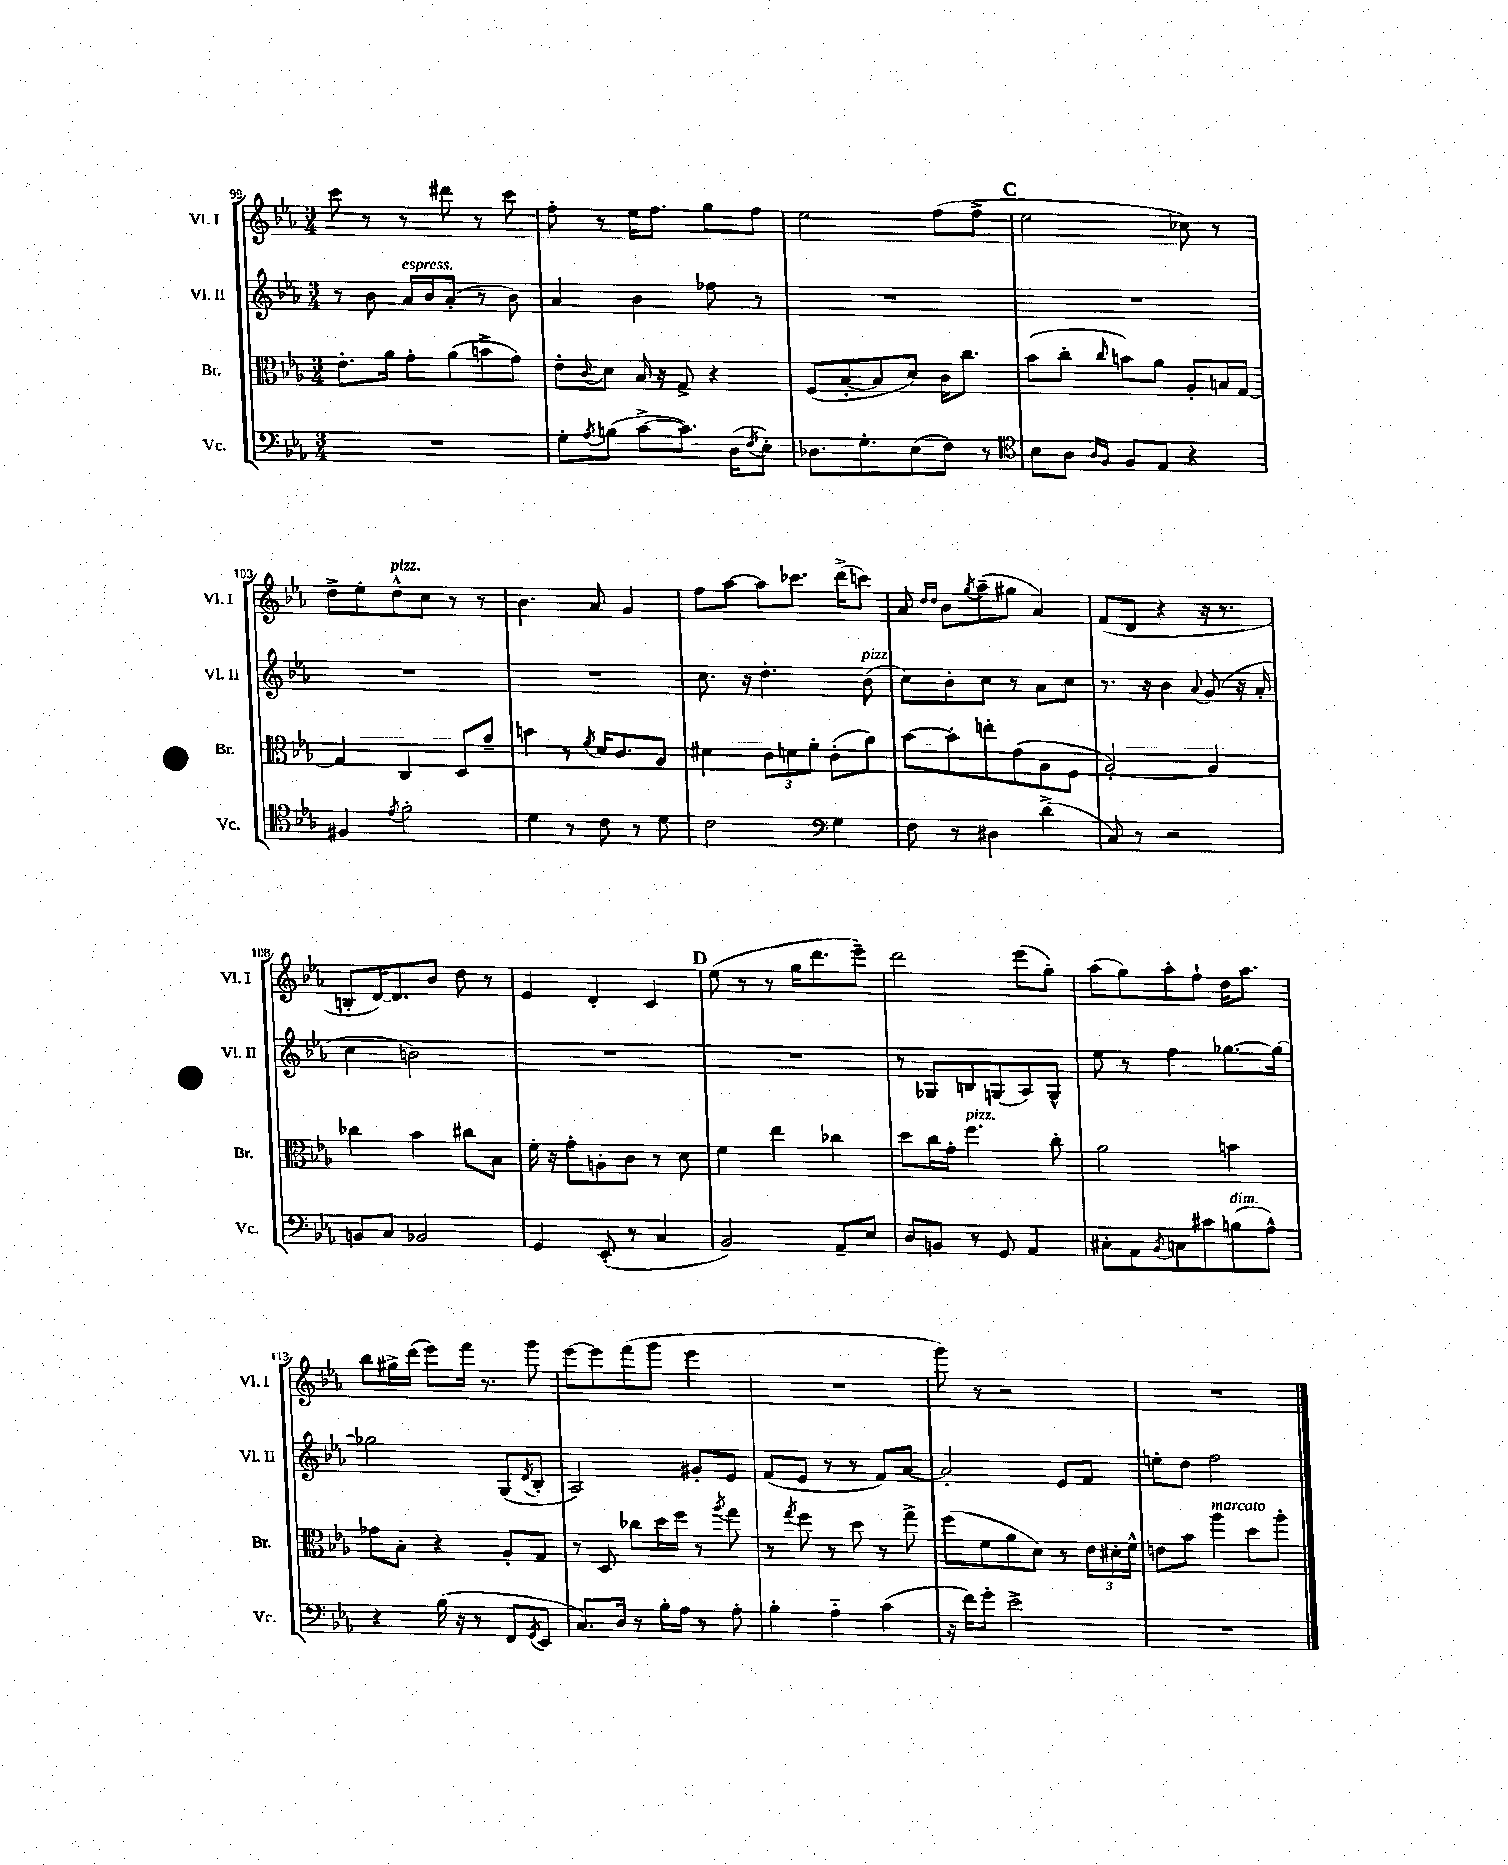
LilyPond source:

<<
\new StaffGroup <<
\new Staff = "s0" \with { instrumentName = "Vl. I" shortInstrumentName = "Vl. I" } {
    \clef treble \key ees \major \numericTimeSignature \time 3/4
    c'''8 r8 r8 dis'''8 r8 c'''8 |
    f''8-. r8 ees''16 f''8. g''8 f''8 |
    ees''2 f''8( f''8-> |
    \mark \markup { \bold "C" } ees''2 ces''8) r8 |
    d''8-> ees''8-. d''8-^^\markup { \italic "pizz." } c''8 r8 r8 |
    bes'4. aes'8 g'4 |
    f''8 aes''8~ aes''8 ces'''8. d'''16->( c'''8) |
    aes'8 \grace { d''16 d''16 } bes'8 \acciaccatura { g''8 } aes''8--( gis''8 aes'4) |
    f'8( d'8 r4 r16 r8. |
    b8-. d'16~) d'8. bes'8 d''8 r8 |
    ees'4 d'4-. c'4 |
    \mark \markup { \bold "D" } ees''8( r8 r8 g''16 d'''8. ees'''8--) |
    d'''2 ees'''8( g''8-.) |
    aes''8( g''8) aes''8-. f''8-! d''16 aes''8. |
    bes''8 gis''16-> d'''16( ees'''8) f'''16 r8. g'''8 |
    ees'''8~ ees'''8 f'''8( g'''8 ees'''4 |
    R2. |
    g'''8) r8 r2 |
    R2. \bar "|." |
}
\new Staff = "s1" \with { instrumentName = "Vl. II" shortInstrumentName = "Vl. II" } {
    \clef treble \key ees \major \numericTimeSignature \time 3/4
    r8 bes'8 aes'16^\markup { \italic "espress." } bes'16 aes'8-.( r8 bes'8) |
    aes'4 bes'4 fes''8 r8 |
    R2. |
    \mark \markup { \bold "C" } R2. |
    R2. |
    R2. |
    c''8. r16 d''4.-. bes'8^\markup { \italic "pizz." }( |
    c''8) bes'8-. c''8 r8 aes'8 c''8 |
    r8. r16 bes'4 \appoggiatura { aes'8 } g'8( r16 aes'16-. |
    c''4 b'2) |
    R2. |
    \mark \markup { \bold "D" } R2. |
    r8 ges8 b8 g8( aes8) g8-^ |
    ees''8 r8 f''4 ges''8.~ ges''16~ |
    ges''2 g8( \acciaccatura { d'8 } bes8-. |
    aes2) gis'8-. ees'8 |
    f'8( ees'8 r8 r8 f'8) aes'8~ |
    aes'2-. ees'8 f'8 |
    e''8-. d''8 f''2 \bar "|." |
}
\new Staff = "s2" \with { instrumentName = "Br." shortInstrumentName = "Br." } {
    \clef alto \key ees \major \numericTimeSignature \time 3/4
    ees'8.-. aes'16 g'8-. aes'8( b'8-> g'8) |
    ees'8-. \appoggiatura { c'8 } d'8 bes16 r16 g8-> r4 |
    f8( bes8~-. bes8 d'8) c'16 c''8. |
    \mark \markup { \bold "C" } bes'8( c''8-. \grace { c''16 } b'8) aes'8 aes8-. b16 g16~ |
    g4 c4 d8 g'8-- |
    b'4 r8 \acciaccatura { f'8 } d'16 c'8. aes8 |
    dis'4 \tuplet 3/2 { c'8 d'8 f'8-. } c'8-.( aes'8) |
    bes'8~ bes'8-. e''8-. ees'8( aes8 f8 |
    aes2~-.) aes4 |
    ces''4 bes'4 cis''8 bes8 |
    f'16-. r16 g'8-. a8-. c'8 r8 d'8 |
    \mark \markup { \bold "D" } f'4 ees''4 ces''4 |
    d''8 c''16 g'16-. f''4.^\markup { \italic "pizz." } c''8-. |
    aes'2 b'4 |
    ges'8 bes8-. r4 aes8-. g8 |
    r8 d8 ces''8 d''16 f''16 r8 \acciaccatura { aes''8 } g''8 |
    r8 \acciaccatura { g''8 } f''8 r8 d''8 r8 g''8-> |
    f''8( f'8 aes'8 d'8) r8 \tuplet 3/2 { ees'16 dis'16-. f'16-^ } |
    e'8 bes'8 aes''4^\markup { \italic "marcato" } d''8 aes''8-. \bar "|." |
}
\new Staff = "s3" \with { instrumentName = "Vc." shortInstrumentName = "Vc." } {
    \clef bass \key ees \major \numericTimeSignature \time 3/4
    R2. |
    g8-. \acciaccatura { aes8 } b8( c'8~-> c'8.) d16( \acciaccatura { f8 } ees8-.) |
    des8. g8.-. ees8( f8) r8 |
    \mark \markup { \bold "C" } \clef tenor bes8 aes8 \grace { aes16 f16 } f8 ees8 r4 |
    fis4 \acciaccatura { ees'8 } f'2-. |
    d'4 r8 c'8 r8 d'8 |
    c'2 \clef bass g4 |
    f8 r8 dis4 d'4->( |
    c8) r8 r2 |
    b,8 c8 bes,2 |
    g,4 ees,8-.( r8 c4 |
    \mark \markup { \bold "D" } bes,2) aes,8-- ees8 |
    d8 b,8 r8 g,8 aes,4 |
    cis8-. aes,8 \acciaccatura { bes,8 } c8 cis'8 b8^\markup { \italic "dim." }( aes8-^) |
    r4 bes16( r16 r8 f,8 \acciaccatura { g,8 } ees,8 |
    c8.) d16 r8 bes16-. aes16 r8 aes8-. |
    bes4-. aes4-_ c'4( |
    r16 f'16) g'8-. ees'2-> |
    R2. \bar "|." |
}
>>
>>
\layout { \context { \Score currentBarNumber = #99 } }
